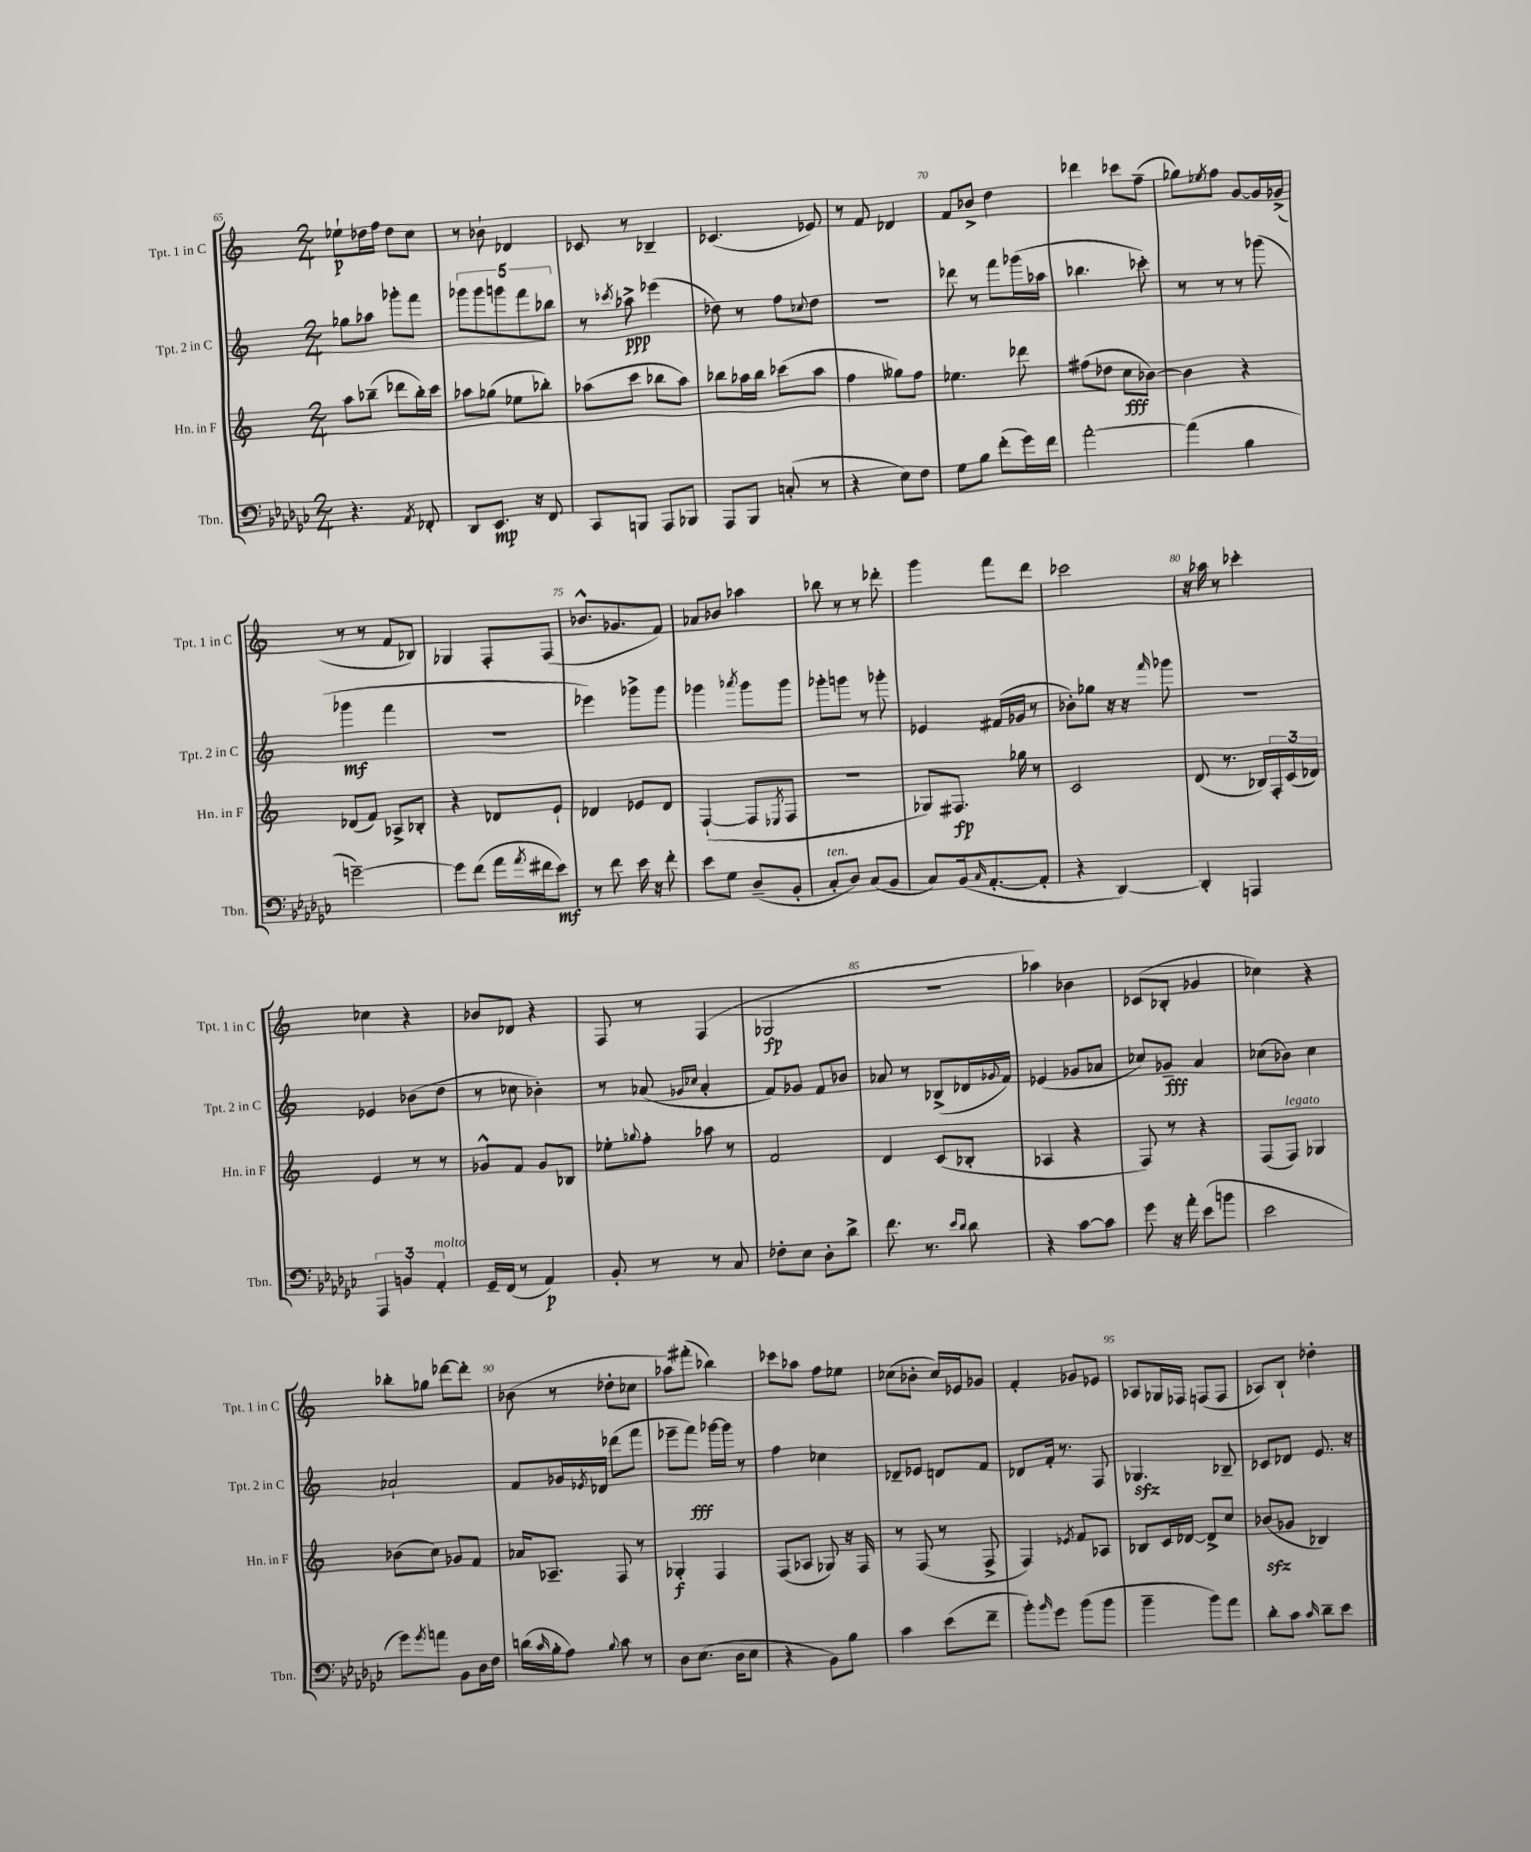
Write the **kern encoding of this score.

**kern	**dynam	**kern	**dynam	**kern	**dynam	**kern	**dynam
*part4	*part4	*part3	*part3	*part2	*part2	*part1	*part1
*staff4	*staff4	*staff3	*staff3	*staff2	*staff2	*staff1	*staff1
*I"Tbn.	*	*I"Hn. in F	*	*I"Tpt. 2 in C	*	*I"Tpt. 1 in C	*
*I'Tbn.	*	*I'Hn. in F	*	*I'Tpt. 2 in C	*	*I'Tpt. 1 in C	*
*clefF4	*	*clefG2	*	*clefG2	*	*clefG2	*
*k[b-e-a-d-g-c-]	*	*k[]	*	*k[]	*	*k[]	*
*M2/4	*	*M2/4	*	*M2/4	*	*M2/4	*
=65	=65	=65	=65	=65	=65	=65	=65
4.r	.	8aa\L	.	8gg-X\L	.	8ee-X`\L	p
.	.	(8bb-X~\J	.	8aa-X\J	.	16dd-X\L	.
.	.	.	.	.	.	16ff\JJ	.
.	.	8ddd-X\L	.	8ggg-X'\L	.	8dd-\L	.
8qAA-/	.	.	.	.	.	.	.
8FF-X'/	.	16bb-'\L)	.	8fff\J	.	8cc\J	.
.	.	16ccc\JJ	.	.	.	.	.
=66	=66	=66	=66	=66	=66	=66	=66
8DD-/L	.	8aa-X\L	.	10ggg-X\L	.	8r	.
.	.	.	.	10ggg-\	.	.	.
8.EE-/J	mp	(8gg-X\J	.	.	.	8b-X`\	.
.	.	.	.	10gggn\	.	.	.
.	.	8ee-X\L	.	.	.	4d-X/	.
.	.	.	.	10fff\	.	.	.
16r	.	.	.	.	.	.	.
8FF/	.	8bb-X'\J)	.	.	.	.	.
.	.	.	.	10bb-X\J	.	.	.
=67	=67	=67	=67	=67	=67	=67	=67
8CC-/L	.	(8aa-X\L	.	8r	.	8c-X/	.
.	.	.	.	8qccc-X/	.	.	.
8BBBn/J	.	8ccc\J	.	8aa-X^\	ppp	8r	.
8AAA-/L	.	8bb-X\L	.	(4eee-X\	.	4B-X~/	.
8BBB-X/J	.	8aa-\J)	.	.	.	.	.
=68	=68	=68	=68	=68	=68	=68	=68
8AAA-/L	.	8bb-X\L	.	8dd-X\)	.	(4.c-X/	.
8BBB-/J	.	16aa-X\L	.	8r	.	.	.
.	.	16bb-\JJ	.	.	.	.	.
(8Cn'/	.	(8ccc-X\L	.	8ff\L	.	.	.
.	.	.	.	8qqcc-X/	.	.	.
8r	.	8aa-\J	.	8dd-\J	.	8e-X/)	.
=69	=69	=69	=69	=69	=69	=69	=69
4r	.	4ff\	.	2r	.	8r	.
.	.	.	.	.	.	8f/	.
8E-\L)	.	8gg--X\L)	.	.	.	4d-X/	.
8F\J	.	8ff\J	.	.	.	.	.
=70	=70	=70	=70	=70	=70	=70	=70
8G-\L	.	4.ee-X\	.	8ddd-X\	.	8f/L	.
8B-\J	.	.	.	8r	.	8b-X^/J	.
(8f'\L	.	.	.	8fff\L	.	4dd\	.
16g-\L)	.	8ddd-X\	.	(16ggg-X\L	.	.	.
16f\JJ	.	.	.	16aa-X\JJ	.	.	.
=71	=71	=71	=71	=71	=71	=71	=71
[2a-'\	.	(8ff#X\L	.	4.bb-X\	.	4ddd-X\	.
.	.	8dd-X\J	.	.	.	.	.
.	.	8cc\L	fff	.	.	8ccc-X\L	.
.	.	[8b-X\J)	.	8ccc-X'\)	.	(8ff~\J	.
=72	=72	=72	=72	=72	=72	=72	=72
(4a-\]	.	4b-\]	.	8r	.	8gg-X\L)	.
.	.	.	.	.	.	8qee-X/	.
.	.	.	.	8r	.	8ff\J	.
4B-\	.	4r	.	8r	.	[8g/L	.
.	.	.	.	(8ggg-X\	.	16g/L]	.
.	.	.	.	.	.	(16g-X^/JJ	.
!!LO:LB:g=z
=73	=73	=73	=73	=73	=73	=73	=73
[2gn~\)	.	(8d-X/L	.	4ggg-X\	mf	8r	.
.	.	8f/J)	.	.	.	8r	.
.	.	8A-X^/L	.	4fff\	.	8f/L	.
.	.	8B-X'/J	.	.	.	8B-X/J)	.
=74	=74	=74	=74	=74	=74	=74	=74
8g\L]	.	4r	.	2r	.	4G-X/	.
(8f\J	.	.	.	.	.	.	.
16a-\LL	.	8d-X/L	.	.	.	8F'/L	.
8qa-/	.	.	.	.	.	.	.
16f#X\J	.	.	.	.	.	.	.
8e-\J)	mf	8e`/J	.	.	.	(8F/J	.
=75	=75	=75	=75	=75	=75	=75	=75
8r	.	4d-X/	.	4eee-X\)	.	8.b-X^^/L	.
8f\	.	.	.	.	.	.	.
.	.	.	.	.	.	8.g-X/	.
16e-\	.	8e-X/L	.	8ggg-X^\L	.	.	.
16r	.	.	.	.	.	.	.
8f'\	.	8d-/J	.	8ggg-\J	.	8f/J)	.
=76	=76	=76	=76	=76	=76	=76	=76
8e-\L	.	([4F`/	.	4ggg-X\	.	8a-X/L	.
8G-\J	.	.	.	.	.	8b-X/J	.
.	.	.	.	8qaaa-X/	.	.	.
(8D-~/L	.	8F/L]	.	8ggg-\L	.	4aa-X\	.
.	.	8qE-X/	.	.	.	.	.
8BB-'/J	.	8F/J	.	8ggg-\J	.	.	.
=77	=77	=77	=77	=77	=77	=77	=77
!LO:TX:a:i:t=ten.	!	!	!	!	!	!	!
8C-'/L	.	2r	.	8ggg-X'\L	.	8bb-X\	.
8D-/J)	.	.	.	8gggn\J	.	8r	.
(8C-/L	.	.	.	8r	.	8r	.
8BB-/J	.	.	.	8ggg-X'\	.	8ddd-X'\	.
=78	=78	=78	=78	=78	=78	=78	=78
8C-/L)	.	8G-X/L)	.	4e-X/	.	4ggg\	.
(16BB-/k	.	8.F#X/J	fp	.	.	.	.
16qqC-/	.	.	.	.	.	.	.
[8.AA-'/	.	.	.	.	.	.	.
.	.	.	.	(16f#X/LL	.	8fff\L	.
.	.	16gg-X\	.	16g-X/JJ	.	.	.
8AA-'/J]	.	8r	.	8r	.	8ddd\J	.
=79	=79	=79	=79	=79	=79	=79	=79
4r	.	2c/	.	8b-X'\L)	.	2ccc-X\	.
.	.	.	.	8gg-X\J	.	.	.
[4DD-/)	.	.	.	16r	.	.	.
.	.	.	.	16r	.	.	.
.	.	.	.	16qqfff/	.	.	.
.	.	.	.	8ggg-X\	.	.	.
=80	=80	=80	=80	=80	=80	=80	=80
4DD-'/]	.	(8d/	.	2r	.	16r	.
.	.	.	.	.	.	16aa-X\	.
.	.	8.r	.	.	.	8r	.
4AAAn/	.	.	.	.	.	4ccc-X'\	.
.	.	16B-X/LL)	.	.	.	.	.
.	.	24F'/	.	.	.	.	.
.	.	(24c/	.	.	.	.	.
.	.	24d-X/JJ)	.	.	.	.	.
!!LO:LB:g=z
=81	=81	=81	=81	=81	=81	=81	=81
6AAA-/	.	4e/	.	4e-X/	.	4cc-X\	.
6BBn/	.	.	.	.	.	.	.
.	.	8r	.	(8b-X\L	.	4r	.
!LO:TX:a:i:t=molto	!	!	!	!	!	!	!
6AA-'/	.	.	.	.	.	.	.
.	.	8r	.	8dd\J	.	.	.
=82	=82	=82	=82	=82	=82	=82	=82
16GG-~/LL	.	8g-X^^/L	.	8r	.	8b-X/L	.
(16FF/JJ	.	.	.	.	.	.	.
8r	.	8f/J	.	8cc-X\	.	8d-X/J	.
4AA-/)	p	8g-/L	.	4b-X'\)	.	4r	.
.	.	8B-X/J	.	.	.	.	.
=83	=83	=83	=83	=83	=83	=83	=83
8BB-'/	.	8ee-X'\L	.	8r	.	8F/	.
.	.	8qqgg-X/	.	.	.	.	.
8r	.	8ff'\J	.	(8a-X/	.	8r	.
.	.	.	.	16qqg-X/LL	.	.	.
.	.	.	.	16qqcc-X/JJ	.	.	.
8r	.	8aa-X\	.	4a-'/	.	(4F/	.
8C-/	.	8r	.	.	.	.	.
=84	=84	=84	=84	=84	=84	=84	=84
8F-X'\L	.	2f/	.	8f/L)	.	2G-X/	fp
8E-\J	.	.	.	8g-X/J	.	.	.
8D-'\L	.	.	.	8f/L	.	.	.
8d-^\J	.	.	.	8b-X/J	.	.	.
=85	=85	=85	=85	=85	=85	=85	=85
8.f\	.	4d/	.	8a-X/	.	2r	.
.	.	.	.	8r	.	.	.
8.r	.	.	.	.	.	.	.
.	.	(8c/L	.	(8B-X^/L	.	.	.
16qqe-/LL	.	.	.	.	.	.	.
16qqd-/JJ	.	.	.	.	.	.	.
8d-\	.	8B-X'/J	.	16d-X/L	.	.	.
.	.	.	.	8qqg-X/	.	.	.
.	.	.	.	16f/JJ)	.	.	.
=86	=86	=86	=86	=86	=86	=86	=86
4r	.	4A-X/	.	(4e-X/	.	4aa-X\)	.
[8c-\L	.	4r	.	8g-X/L	.	4b-X\	.
8c-\J]	.	.	.	8a-X/J	.	.	.
=87	=87	=87	=87	=87	=87	=87	=87
8g-\	.	8F/)	.	8cc-X/L)	.	(8c-X/L	.
16r	.	8r	.	8g-X~/J	fff	8B-X'/J	.
16a-'\	.	.	.	.	.	.	.
(8e-\L	.	4r	.	4a/	.	4g-X/	.
8bn\J	.	.	.	.	.	.	.
=88	=88	=88	=88	=88	=88	=88	=88
2e-\	.	(8F/L	.	(8cc-X\L	.	4cc-X\)	.
!	!	!LO:TX:a:i:t=legato	!	!	!	!	!
.	.	8F/J)	.	8b-X\J)	.	.	.
.	.	4G-X/	.	4cc-\	.	4r	.
!!LO:LB:g=z
=89	=89	=89	=89	=89	=89	=89	=89
8g-\L)	.	(8b-X\L	.	2a-X`/	.	8bb-X'\L	.
8qg-/	.	.	.	.	.	.	.
8an\J	.	8cc\J)	.	.	.	8gg-X\J	.
8BB-\L	.	8g-X/L	.	.	.	[8ddd-X\L	.
16D-\L	.	8f/J	.	.	.	8ddd-'\J]	.
16F\JJ	.	.	.	.	.	.	.
=90	=90	=90	=90	=90	=90	=90	=90
(16dn\LL	.	16a-X/KL	.	8f/L	.	(8b-X\	.
16qqc-/	.	.	.	.	.	.	.
16B-'\J	.	8.A-X~/J	.	.	.	.	.
8A-\J)	.	.	.	16g-X/L	.	8r	.
.	.	.	.	8qe-X/	.	.	.
.	.	.	.	16d-X/JJ	.	.	.
8qqB-/	.	.	.	.	.	.	.
8c-\	.	8F/	.	(8ddd-X\L	.	8dd-X'\L	.
8r	.	8r	.	8fff\J	.	8cc-X\J	.
=91	=91	=91	=91	=91	=91	=91	=91
8D-\L	.	4G-X'/	f	8eee-X~\L	.	8aa-X\L)	.
(8.E-\J	.	.	.	8fff\J)	fff	(8fff#X'\J	.
.	.	4F/	.	[16ggg-X\LL	.	4bb-X\)	.
16D-\KL	.	.	.	16ggg-\JJ]	.	.	.
8E-\J	.	.	.	8r	.	.	.
=92	=92	=92	=92	=92	=92	=92	=92
4r	.	(8F/L	.	4ff\	.	8ccc-X\L	.
.	.	8A-X/J	.	.	.	8aa-X\J	.
8BB-\L)	.	8G-X/)	.	4cc-X\	.	8ff\L	.
8B-\J	.	16r	.	.	.	8ee-X\J	.
.	.	16F/	.	.	.	.	.
=93	=93	=93	=93	=93	=93	=93	=93
4c-\	.	8r	.	8d-X~/L	.	(8cc-X\L	.
.	.	(8F/	.	8e-X/J	.	8b-X'\J	.
(8e-\L	.	8r	.	8dn/L	.	16cc-/LL)	.
.	.	.	.	.	.	16e-X/J	.
8f~\J	.	8F^/	.	8f/J	.	8g-X/J	.
=94	=94	=94	=94	=94	=94	=94	=94
8b-'\L)	.	4F/)	.	8d-X/L	.	4f'/	.
16qqb-/	.	.	.	.	.	.	.
8g-\J	.	.	.	16f'/Jk	.	.	.
.	.	.	.	8.r	.	.	.
.	.	8qe-X/	.	.	.	.	.
(8b-\L	.	8f/L	.	.	.	8g-X/L	.
8b-\J	.	8A-X/J	.	8F/	.	8e-X/J	.
=95	=95	=95	=95	=95	=95	=95	=95
4b-~\	.	8B-X/L	.	4.G-Xzz/	.	8A-X/L	.
.	.	16c/L	.	.	.	16G-X/L	.
.	.	[16d-X/JJ	.	.	.	16F-X/JJ	.
8b-\L)	.	8d-^/L]	.	.	.	(8Fn/L	.
8a-\J	.	8cc/J	.	8B-X~/	.	8F/J	.
=96	=96	=96	=96	=96	=96	=96	=96
8d-'\L	.	(8b-Xzz/L	.	8c-X/L	.	8A-X/L)	.
8c-\J	.	8g-X/J	.	8d-X/J	.	8B`/J	.
16qqc-/	.	.	.	.	.	.	.
8d-~\L	.	4B-X/)	.	8.e/	.	4dd-X'\	.
8e-\J	.	.	.	.	.	.	.
.	.	.	.	16r	.	.	.
==	==	==	==	==	==	==	==
*-	*-	*-	*-	*-	*-	*-	*-
